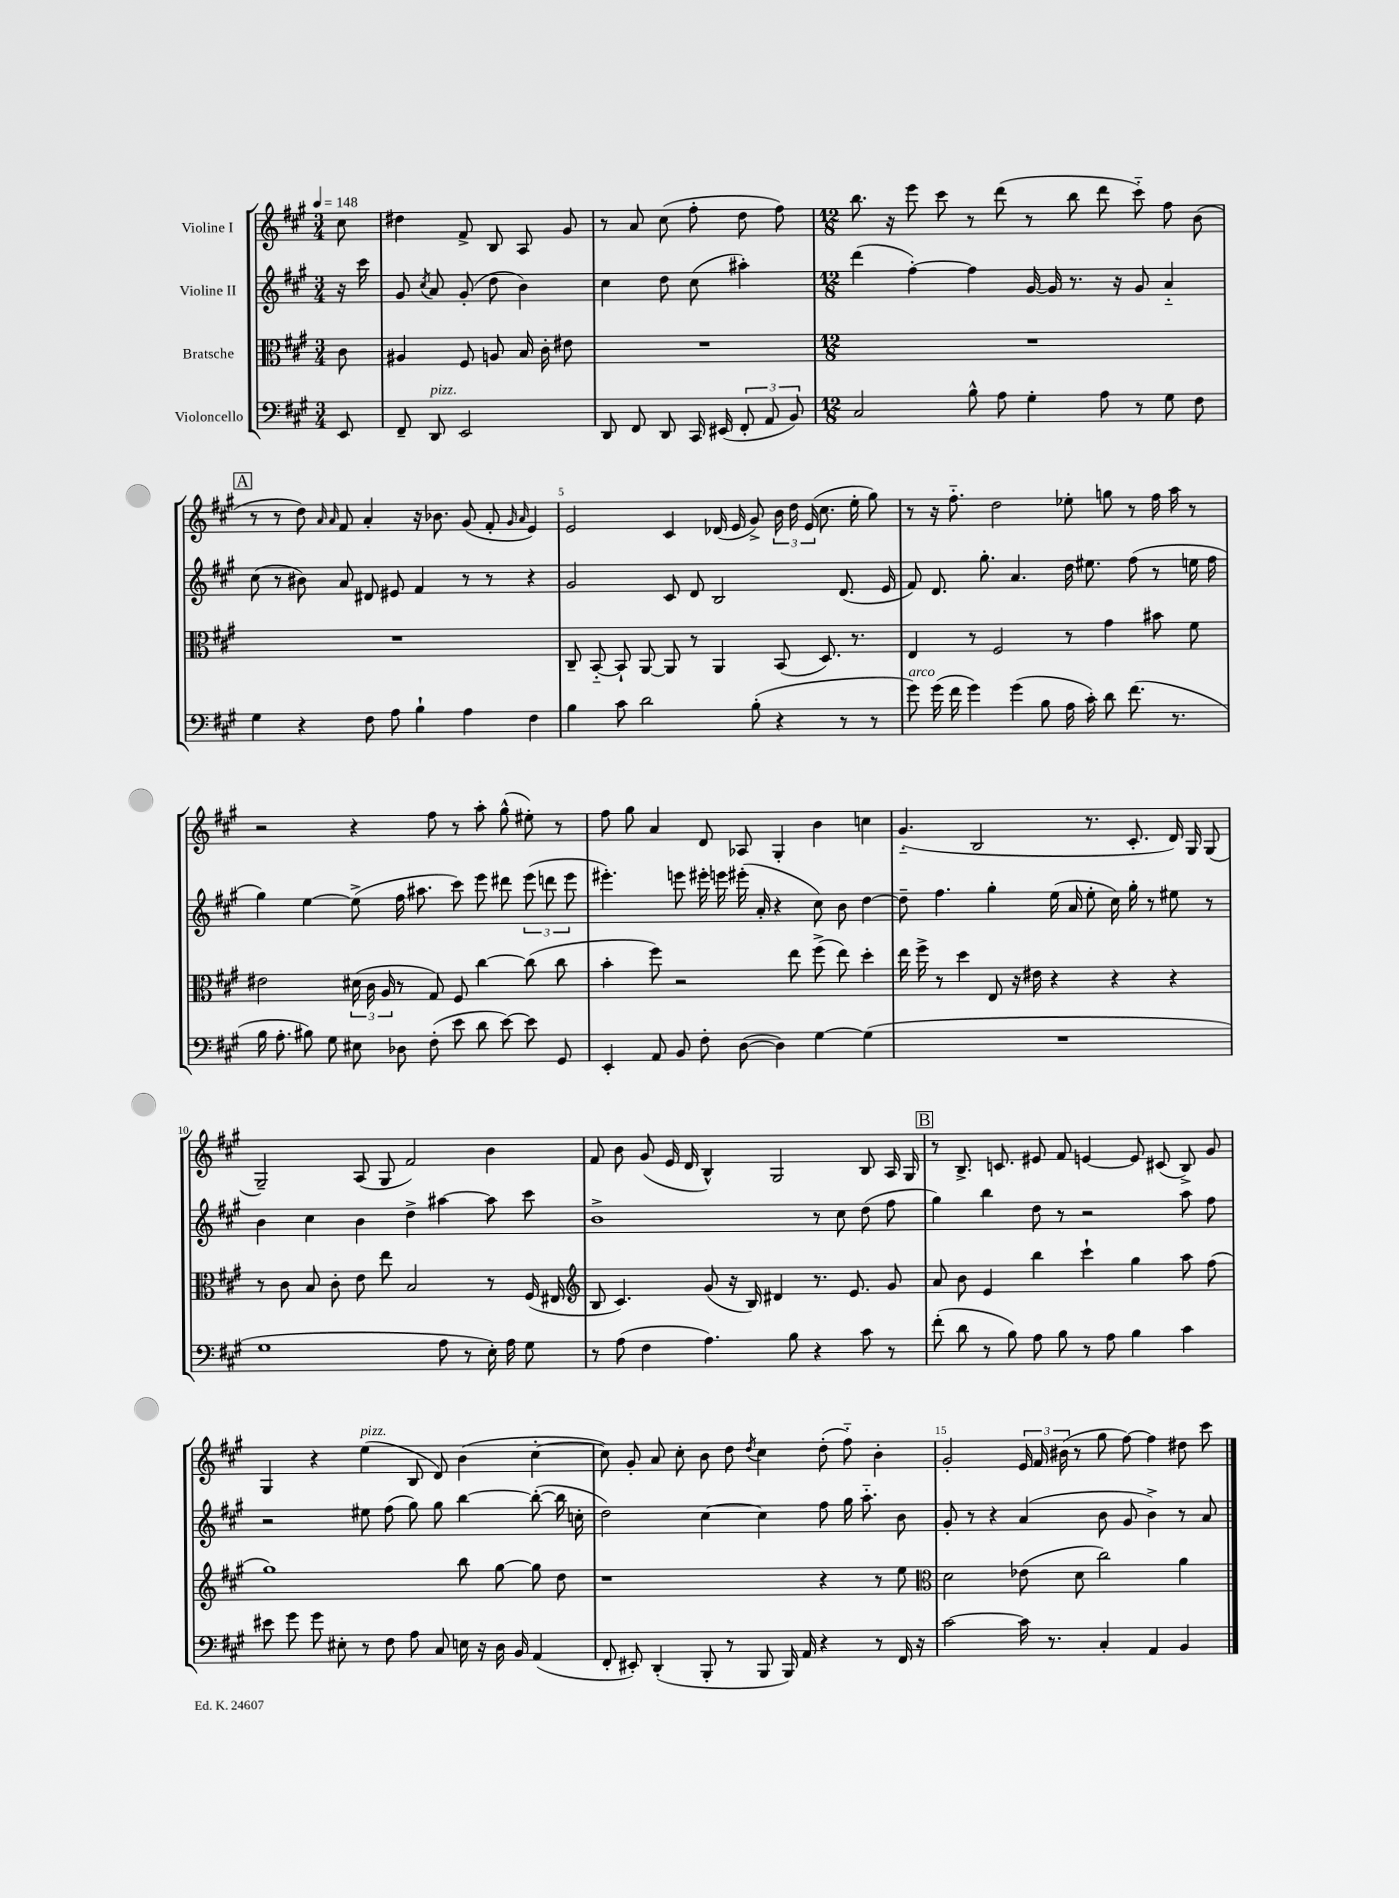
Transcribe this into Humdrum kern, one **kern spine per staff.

**kern	**kern	**kern	**kern
*staff4	*staff3	*staff2	*staff1
*clefF4	*clefC3	*clefG2	*clefG2
*k[f#c#g#]	*k[f#c#g#]	*k[f#c#g#]	*k[f#c#g#]
*M3/4	*M3/4	*M3/4	*M3/4
*MM148	*MM148	*MM148	*MM148
8EE	8c#	16r	8cc#
.	.	16ccc#	.
=	=	=	=
8FF#~	4A#	8g#	4dd#
.	.	8qcc#	.
8DD	.	8a	.
2EE	8F#	(8g#'	8f#^
.	8A	8dd	8B
.	16B	4b)	8A
.	16c#'	.	.
.	8e#	.	8g#
=	=	=	=
8DD	2.r	4cc#	8r
8FF#	.	.	8a
8DD	.	8dd	(8cc#
16CC#	.	(8cc#	8ff#'
(16EE#	.	.	.
12FF#'	.	4aa#')	8dd
12AA	.	.	.
.	.	.	8ff#)
12BB)	.	.	.
=	=	=	=
*M12/8	*M12/8	*M12/8	*M12/8
2C#	1.r	(4ddd	8.bb
.	.	.	16r
.	.	[4ff#')	8eee
.	.	.	8ccc#
8B^^	.	4ff#]	8r
8A	.	.	(8ddd
4G#'	.	[16g#	8r
.	.	16g#]	.
.	.	8.r	8bb
8A	.	.	8ddd
.	.	16r	.
8r	.	8g#	8ccc#'~)
8G#	.	4a'~	8ff#
8F#	.	.	(8b
=	=	=	=
4G#	1.r	(8cc#	8r
.	.	8r	8r
4r	.	8b#)	8dd)
.	.	.	16qqa
.	.	.	16qqa
.	.	8a	8f#
8F#	.	8d#	4a'
8A	.	8e#	.
4B`	.	4f#	16r
.	.	.	8.b-
4A	.	8r	(8g#
.	.	8r	8f#'
.	.	.	16qqg#
.	.	.	16qqa
4F#	.	4r	4e)
=	=	=	=
4B	8C#~	2g#	2e
.	[8BB'~	.	.
8c#	8BB`]	.	.
2d	[8AA	.	.
.	8AA]	8c#	4c#
.	8r	8d	.
.	4AA	2B	(16d-
.	.	.	16e
(8B'	.	.	8g#^)
4r	(8BB	.	24b
.	.	.	24dd
.	.	.	(24e
.	8.D)	.	8.cc#
8r	.	(8.d	.
.	8.r	.	16ee'
8r	.	.	8gg#)
.	.	16e	.
=	=	=	=
8g#)	4E	8f#)	8r
(16g#	.	8.d	16r
16f#	.	.	8.ff#'~
4g#)	8r	.	.
.	.	8.gg#'	.
.	2F#	.	2dd
(4g#	.	4.a	.
8B	.	.	.
16A	8r	16dd	8ee-'
16c#')	.	8.ee#	.
8d	4g#	.	8gg
(8.f#	.	(8ff#	8r
.	8b#	8r	16ff#
8.r	.	.	16aa
.	8f#	16ee	8r
.	.	16ff#	.
=	=	=	=
16B	2e#	4gg#)	2r
8.A'	.	.	.
8B#)	.	[4ee	.
8G#	.	.	.
8E#	(24d#	(8ee^]	4r
.	24c#	.	.
.	24A	.	.
8D-	8r	16ff#	.
.	.	8.aa#	.
(8F#'	8G#)	.	8ff#
8e	8F#	8ccc#)	8r
8d	[4cc#	8eee	8aa'
[8e)	.	8ddd#	(8gg#^^
8e]	(8cc#]	(12eee	8ee#')
.	.	12ddd	.
8GG#	8cc#	.	8r
.	.	12eee	.
=	=	=	=
4EE'	4b'	4.eee#')	8ff#
.	.	.	8gg#
8AA	8ff#)	.	4a
8BB	2r	8eee	.
8F#'	.	16eee#'	8d
.	.	16eee	.
([8D	.	(16eee#'	8A-
.	.	16a'	.
4D])	.	4r	4G#'
.	8ee	.	.
[4G#	(8ff#^	8cc#)	4b
.	8ee)	8b	.
(4G#]	4dd'	[4dd	4cc
=	=	=	=
1.r	16ee	8dd~]	(4.g#'~
.	16ff#^	.	.
.	8r	4.ff#	.
.	4dd	.	.
.	.	.	2B
.	8E	4gg#'	.
.	16r	.	.
.	16e#	.	.
.	4r	(16ee	.
.	.	16a	.
.	.	8ee'	8.r
.	4r	16cc#)	.
.	.	16gg#'	8.c#'
.	.	8r	.
.	4r	8ee#	16d)
.	.	.	16G#
.	.	8r	(8G#
=	=	=	=
1G#	8r	4b	2G#~)
.	8c#	.	.
.	8B	4cc#	.
.	8c#'	.	.
.	8e	4b	(8A
.	8ee	.	8G#
.	2B	4dd^	2f#)
8A	.	[4aa#	.
8r	.	.	.
16E')	8r	8aa#]	4b
16A	.	.	.
8G#	(16F#	8ccc#	.
.	16E#	.	.
=	=	=	=
*	*clefG2	*	*
8r	8B	1b^	8f#
(8A	4.c#)	.	8b
4F#	.	.	(8g#
.	.	.	16e
.	.	.	16d
4.A)	(8g#	.	4B^^)
.	16r	.	.
.	16B)	.	.
.	4d#	.	2G#
8B	.	.	.
4r	8.r	8r	.
.	.	8cc#	.
.	8.e	.	.
8c#	.	(8dd	8B
8r	8g#	8ff#	16A
.	.	.	16G#
=	=	=	=
(8f#'	8a	4gg#)	8r
8d	8b	.	8.B^
8r	4e	4bb	.
.	.	.	8.c
8B)	.	.	.
8A	4bb	8dd	8e#
8B	.	8r	8f#
8r	4ccc#`	2r	[4e
8A	.	.	.
4B	4gg#	.	8e]
.	.	.	(8c#
4c#	8aa	8aa	8B^)
.	(8ff#	8ff#	8g#
=	=	=	=
8e#	1gg#)	2r	4G#
8g#	.	.	.
8g#	.	.	4r
8E#'	.	.	.
8r	.	8ee#	(4ee
8F#	.	(8ff#	.
8A	.	8gg#)	8B
8C#	.	8gg#	8d)
16E	8bb	[4bb	(4b
16r	.	.	.
16D	[8gg#	.	.
16BB	.	.	.
(4AA	8gg#]	(8bb'_	[4cc#'
.	8dd	16bb]	.
.	.	16cc'	.
=	=	=	=
8FF#'	1r	2dd)	8cc#])
8EE#')	.	.	8g#'
(4DD'	.	.	8a
.	.	.	8cc#'
8BBB'	.	[4cc#	8b
8r	.	.	8dd
.	.	.	8qdd
8BBB	.	4cc#]	4cc#
16BBB)	.	.	.
16AA	.	.	.
4r	4r	8ff#	(8dd'
.	.	16gg#	8ff#'~)
.	.	8.aa'~	.
8r	8r	.	4b'
16FF#	8ee	8b	.
16r	.	.	.
=	=	=	=
*	*clefC3	*	*
[2c#	2d	8g#'	2g#'
.	.	8r	.
.	.	4r	.
16c#]	(8e-	(4a	24e
.	.	.	24f#
8.r	.	.	.
.	.	.	(24b#
.	8d	.	8r
4C#'	2cc#)	8b	8gg#
.	.	8g#	[8ff#)
4AA	.	4b^)	4ff#]
4BB	4a	8r	8dd#
.	.	8a	8ccc#
==	==	==	==
*-	*-	*-	*-
